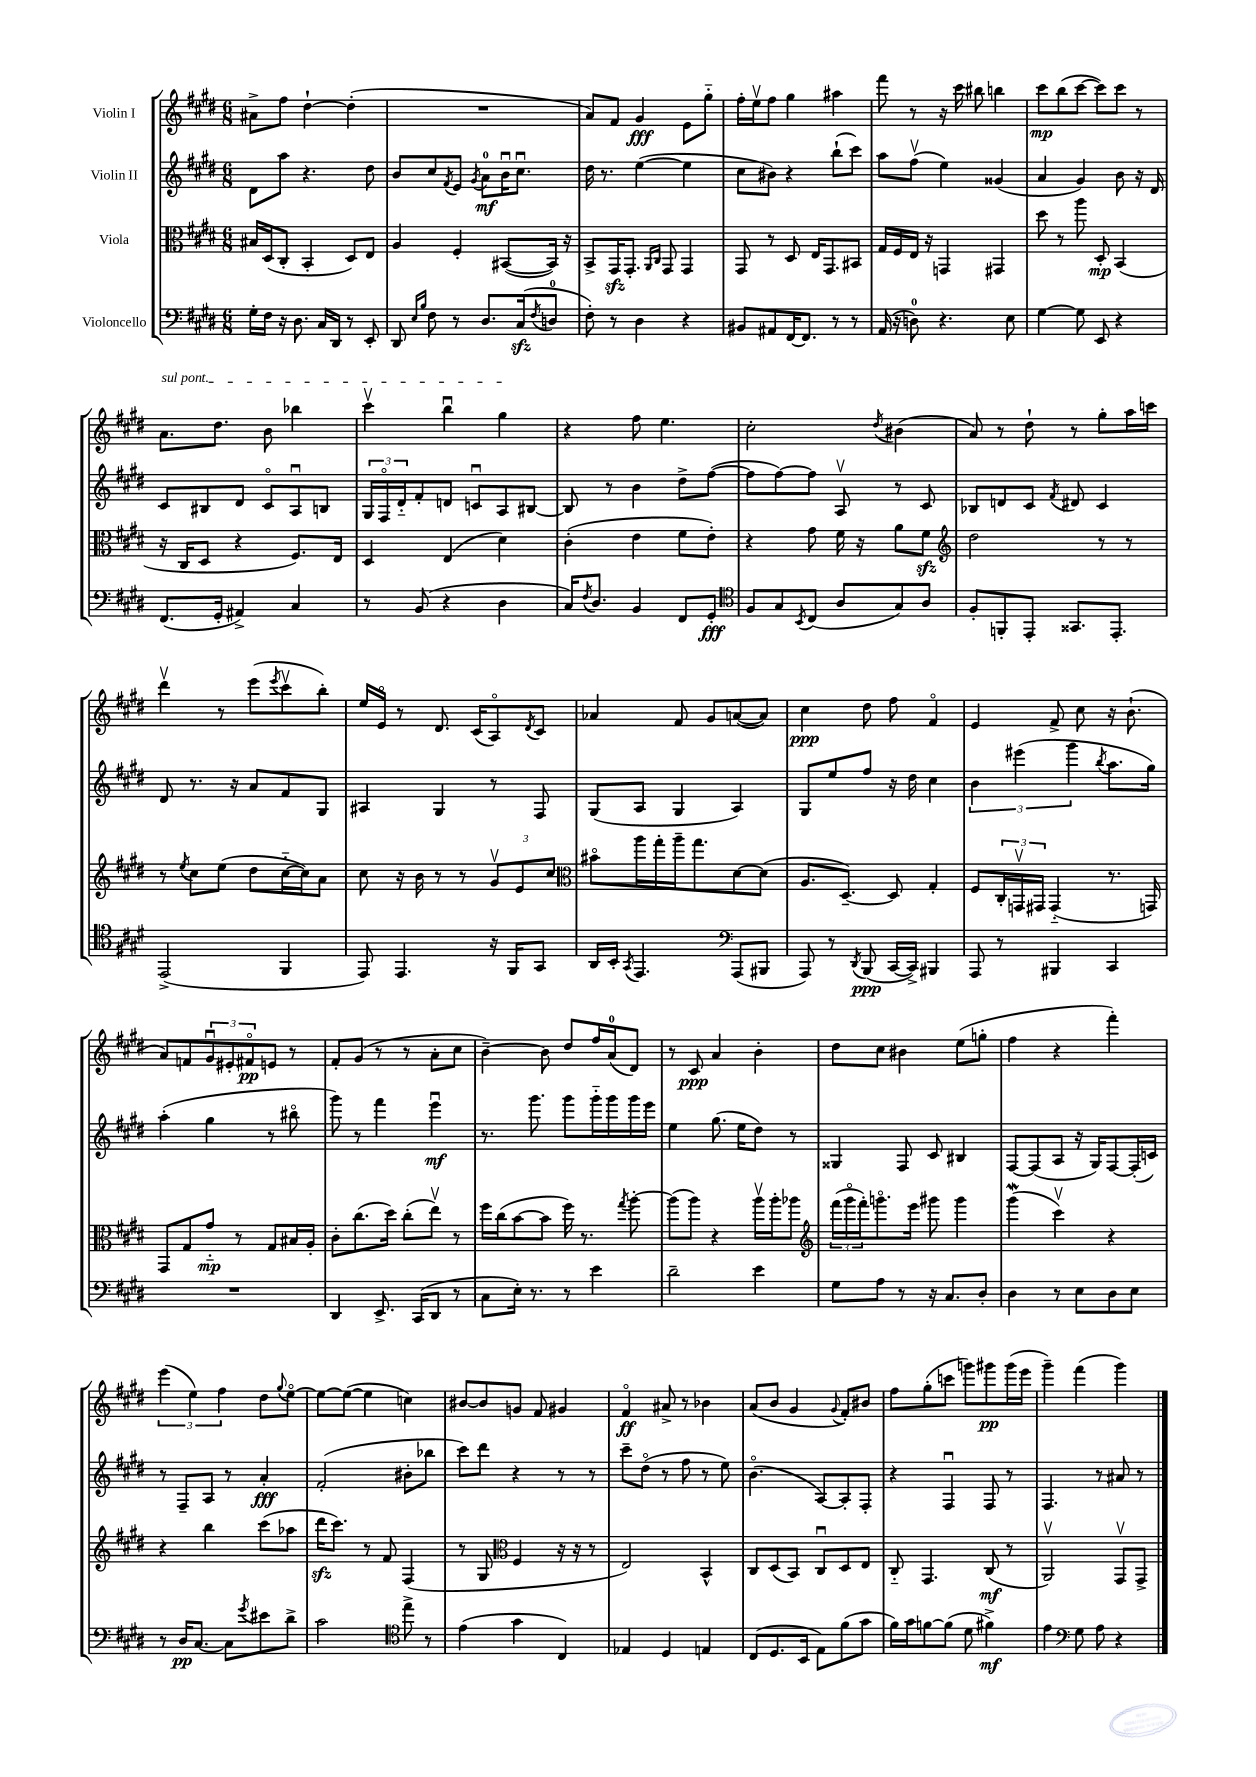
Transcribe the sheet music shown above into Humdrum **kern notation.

**kern	**kern	**kern	**kern
*staff4	*staff3	*staff2	*staff1
*clefF4	*clefC3	*clefG2	*clefG2
*k[f#c#g#d#]	*k[f#c#g#d#]	*k[f#c#g#d#]	*k[f#c#g#d#]
*M6/8	*M6/8	*M6/8	*M6/8
16G#'\LL	16B#/LL	8d#\L	8a#^\L
16F#\JJ	(16D#/J	.	.
16r	8C#'/J	8aa\J	8ff#\J
8.D#\	.	.	.
.	4BB'/	4.r	[4dd#`\
16C#/LL	.	.	.
16DD#/JJ	.	.	.
8r	8D#/L)	.	(4dd#'\]
8EE'/	8E/J	8dd#\	.
=	=	=	=
8DD#/	4A/	8b/L	2.r
16qqE/LL	.	.	.
16qqB/JJ	.	.	.
8F#\	.	8cc#/	.
.	.	8qf#/	.
8r	4F#'/	8e/J	.
.	.	8qg#/	.
8.D#/L	.	8a\L	.
.	([8BB#/L	16bu\K	.
(16C#/k	.	8.cc#u\J	.
8qF#/	.	.	.
8D/J	16BB#/]Jk)	.	.
.	16r	.	.
=	=	=	=
8F#'\)	8BB^/L	16dd#\	8a/L)
.	.	8.r	.
8r	16GG#/K	.	8f#/J
.	8.GG#'/J	.	.
4D#\	.	([4ee\	4g#/
.	16qqAA/LL	.	.
.	16qqC#/JJ	.	.
.	8GG#/	.	.
4r	4GG#/	4ee\]	8e\L
.	.	.	8gg#'~\J
=	=	=	=
8BB#/L	8GG#/	8cc#\L	16ff#'\LL
.	.	.	16eev\J
8AA#/	8r	8b#\J)	8ff#\J
[16FF#/K	8D#/	4r	4gg#\
8.FF#/]J	.	.	.
.	16E/LK	.	.
.	8.GG#/	.	.
8r	.	(8bb`\L	4aa#\
8r	8BB#/J	8ccc#\J)	.
=	=	=	=
(16AA/	16G#/LL	8aa\L	8fff#\
16r	16F#/	.	.
8D\)	16E/JJ	(8ff#v\J	8r
.	16r	.	.
4.r	4GG/	4ee\)	16r
.	.	.	16ccc#\
.	.	.	8bb#\
.	4GG#/	(4g##/	4bb\
8E\	.	.	.
=	=	=	=
[4G#\	8dd#\	4a/	8ccc#\L
.	8r	.	(8bb\
8G#\]	8aa\	4g#/)	[8ccc#\J
8EE/	8D#'/	.	8ccc#\]L)
4r	(4BB/	8b\	8ccc#\J
.	.	16r	8r
.	.	16d#/	.
=	=	=	=
(8.FF#/L	16r	8c#/L	8.a\L
.	16C#/LK	.	.
.	8D#/J	8B#/	.
16GG#'/Jk	.	.	8.dd#\J
4AA#^/)	4r	8d#/J	.
.	.	8c#o/L	8b\
4C#/	8.F#/L)	8Au/	4bb-\
.	.	8B/J	.
.	16E/Jk	.	.
=	=	=	=
8r	4D#/	24G#/LL	4ccc#v\
.	.	24F#o/	.
.	.	24d#'~/J	.
(8BB/	.	8f#'/	.
4r	(4E/	8d/J	4bbu\
.	.	8cu/L	.
4D#\	4d#\)	8A/	4gg#\
.	.	[8B#/J	.
=	=	=	=
16C#/LK)	(4c#'\	8B#/]	4r
8qF#/	.	.	.
8.D#/J	.	.	.
.	.	8r	.
4BB/	4e\	4b\	8ff#\
.	.	.	4.ee\
8FF#/L	8f#\L	8dd#^\L	.
8GG#'/J	8e'\J)	([8ff#\J	.
=	=	=	=
*clefC4	*	*	*
8F#/L	4r	8ff#\]L	2cc#'\
8G#/	.	[8ff#\)	.
8qBB/	.	.	.
(8C#/J	8g#\	8ff#\]J	.
8A/L	16f#\	8Av/	.
.	16r	.	.
.	.	.	8qdd#/
8G#/)	8a\L	8r	(4b#\
8A/J	8f#\J	8c#/	.
=	=	=	=
*	*clefG2	*	*
8F#'/L	2dd#\	8B-/L	8a/)
8FF'/	.	8d/	8r
8EE'/J	.	8c#/J	8dd#`\
.	.	8qf#/	.
8.GG##/L	.	8d#/	8r
.	8r	4c#/	8gg#'\L
8.EE'/J	.	.	.
.	8r	.	16aa\L
.	.	.	16ccc\JJ
=	=	=	=
(2EE^/	8r	8d#/	4ddd#v\
.	8qee/	.	.
.	8cc#\L	8.r	.
.	(8ee\J	.	8r
.	.	16r	.
.	8dd#\L	8a/L	(8eee\L
.	.	.	8qeee/
4FF#/	[16cc#'~\L	8f#/	8ccc#v\
.	16cc#\]J)	.	.
.	8a\J	8G#/J	8bb'\J)
=	=	=	=
8EE/)	8cc#\	4A#/	16ee/LL
.	.	.	16eo/JJ
4.EE/	16r	.	8r
.	16b\	.	.
.	8r	4G#/	8.d#/
.	8r	.	.
.	.	.	(16c#/LK
16r	12g#v/L	8r	8Ao/)
16FF#/LK	.	.	.
.	12e/	.	.
.	.	.	8qd#/
8GG#/J	.	8F#/	8c#/J
.	12cc#/J	.	.
=	=	=	=
*	*clefC3	*	*
16AA/LL	8b#o\L	(8G#/L	4a-/
16BB'/JJ	.	.	.
8qGG#/	.	.	.
4.EE/	16aa\L	8A/J	.
.	16gg#'\	.	.
.	16aa~\J	4G#/	8f#/
.	8.gg#\	.	.
.	.	.	8g#/L
*clefF4	*	*	*
(8AAA/L	[8d#\	4A/)	([8a/
8BBB#/J	(8d#\]J	.	8a/]J)
=	=	=	=
8AAA/)	8.A/L	8G#/L	4cc#\
8r	.	8ee/	.
.	[8.D#~/J)	.	.
8qDD#/	.	.	.
(8BBB/	.	8ff#/J	8dd#\
[16CC#/LL	8D#/]	16r	8ff#\
16CC#^/]JJ)	.	16dd#\	.
4BBB#/	4G#'/	4cc#\	4f#o/
=	=	=	=
8AAA/	8F#/L	6b\	4e/
8r	24C#'/L	.	.
.	24GGv/	(6eee#\	.
.	24GG#/JJ	.	.
4BBB#/	(4GG#'~/	.	8f#^/
.	.	6ggg#\	.
.	.	.	8cc#\
.	.	8qbb/	.
4CC#/	8.r	8.aa\L	16r
.	.	.	(8.b`\
.	16GG/)	16gg#\Jk)	.
=	=	=	=
2.r	8GG#/L	(4aa'\	8a/L)
.	8G#/	.	8f/
.	8g#'~/J	4gg#\	12g#u/
.	.	.	12e#'/
.	8r	.	.
.	.	.	12f#o/
.	8G#/L	8r	8e/J
.	16B#/L	8bb#o\	8r
.	16A'/JJ	.	.
=	=	=	=
4DD#/	8c#'\L	8ggg#\)	8f#'/L
.	(8.cc#\	8r	(8g#/J
8.EE^/	.	4fff#\	8r
.	16dd#\Jk)	.	.
.	(8cc#'\L	.	8r
(16CC#/LK	.	.	.
8DD#/J	8eev\J)	4eeeu\	8a'\L
8r	8r	.	8cc#\J
=	=	=	=
8C#\L	16ff#\LL	8.r	[4b~\)
.	(16cc#\J	.	.
16E'\Jk)	[8b\	.	.
8.r	.	8.ggg#\	.
.	8b\]J	.	8b\]
8r	16ff#\)	8ggg#\L	8dd#/L
.	8.r	.	.
4e\	.	16ggg#'~\L	16ff#/L
.	.	16ggg#\	(16a/J
.	8qgg#/	.	.
.	[8aa'\	16ggg#\	8d#/J)
.	.	16eee\JJ	.
=	=	=	=
2d#~\	(8aa\]L	4ee\	8r
.	8aa\J)	.	8c#/
.	4r	(8.gg#\	4a/
.	.	16ee\LK	.
4e\	16aav\LL	8dd#\J)	4b'\
.	16aa'\J	.	.
.	8aa-\J	8r	.
=	=	=	=
*	*clefG2	*	*
8G#\L	(24fff#\LL	4G##/	8dd#\L
.	24ggg#o\	.	.
.	24fff#'\J)	.	.
8A\J	8.gggo\	.	8cc#\J
8r	.	8F#/	4b#\
.	16eee\Jk	.	.
16r	8ggg#\	8c#/	.
8.C#/L	.	.	.
.	4ggg#\	4B#/	(8ee\L
8D#'/J	.	.	8gg'\J
=	=	=	=
4D#\	(4ggg#\	[8F#/L	4ff#\
.	.	(8F#/]	.
8r	4ccc#v\)	8A/J	4r
8E\L	.	16r	.
.	.	16G#/LK)	.
8D#\	4r	[8F#/	4fff#'\)
8E\J	.	(16F#'/]L	.
.	.	16c/JJ)	.
=	=	=	=
8r	4r	8r	(6eee\
16D#/LK	.	8F#~/L	.
.	.	.	6ee\)
[8.C#/J	.	.	.
.	4bb\	8A/J	.
.	.	.	6ff#\
8C#\]L	.	8r	.
8qg#/	.	.	.
8e#\	(8ccc#\L	4a'/	8dd#\L
.	.	.	8qqgg#/
8d#^\J	8aa-\J	.	[8eeo\J
=	=	=	=
2c#\	16ddd#\LK	(2f#'/	8ee\_L
.	8.ccc#\J)	.	.
.	.	.	(8ee\_J
.	8r	.	4ee\]
.	8f#/	.	.
*clefC4	*	*	*
8ee^\	(4F#/	8b#'\L	4cc\)
8r	.	8bb-\J	.
=	=	=	=
(4e\	8r	8ccc#\L)	[8b#/L
.	8G#/	8ddd#\J	8b#/]
*	*clefC3	*	*
4g#\	4F#/	4r	8g/J
.	.	.	8f#/
4C#/)	16r	8r	4g#/
.	16r	.	.
.	8r	8r	.
=	=	=	=
4E-/	2E/)	8ccc#~\L	4f#o/
.	.	(8dd#o\J	.
4D#/	.	8r	8a#^/
.	.	8ff#\	8r
4E/	4BB^^/	8r	4b-\
.	.	8ee\)	.
=	=	=	=
(8C#/L	8C#/L	(4.bo\	(8a/L
8.D#/	(8D#/	.	8b/J
.	8BB/J)	.	4g#/
16BB/Jk	.	.	.
8E\L)	8C#u/L	[8A/L)	.
.	.	.	8qqg#/
(8f#\	8D#/	8A'/]	8f#'/L)
8g#\J	8E/J	8F#'/J	8b#/J
=	=	=	=
16f#\LL)	8C#'~/	4r	8ff#\L
16g#\J	.	.	.
[8f\	4.GG#/	.	(8gg#'\
(8f\]J	.	4F#u/	8ccc\J
8d#\	.	.	8ggg\L)
4f#^\)	(8C#/	8F#/	8ggg#\
.	8r	8r	(16ggg#\L
.	.	.	16eee\JJ
=	=	=	=
4e\	2AAv/)	4.F#/	4ggg#~\)
*clefF4	*	*	*
8G#\	.	.	(4fff#\
8A\	.	8r	.
4r	8GG#v/L	8a#/	4ggg#\)
.	8GG#^/J	8r	.
==	==	==	==
*-	*-	*-	*-
